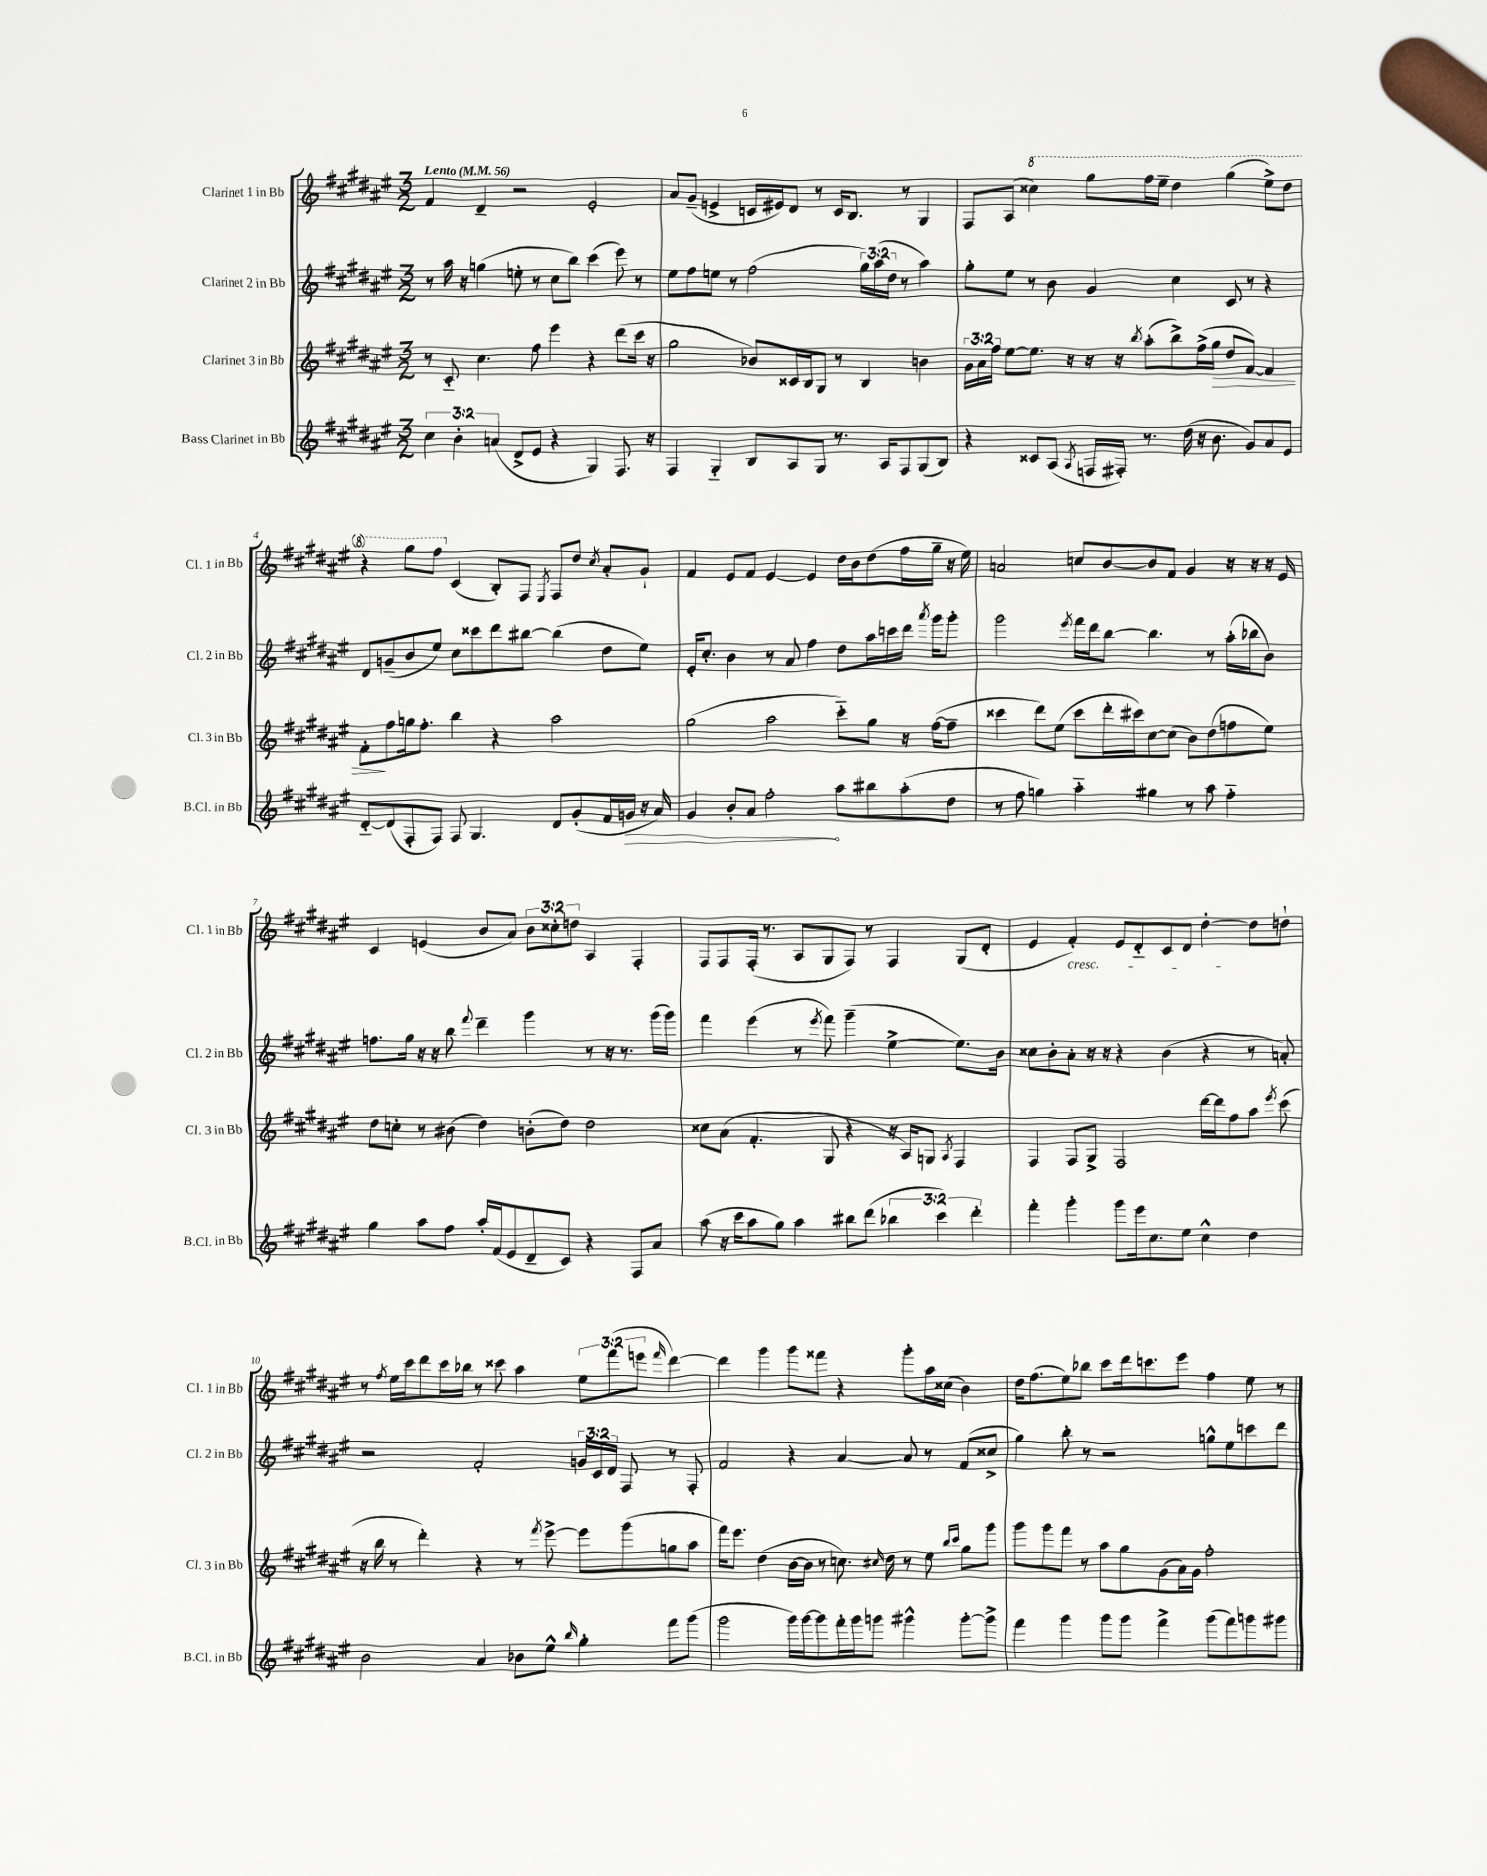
<<
\new StaffGroup <<
\new Staff = "s0" \with { instrumentName = "Clarinet 1 in Bb" shortInstrumentName = "Cl. 1 in Bb" } {
    \clef treble \key fis \major \numericTimeSignature \time 3/2 \override Staff.TupletNumber.text = #tuplet-number::calc-fraction-text \tempo "Lento" 4 = 56
    \autoBeamOff fis'4 dis'4-- r2 eis'2-. |
    ais'8[ gis'8]--( e'4-> c'16[ eis'16) dis'8] r8 c'16[ b8.] r8 gis4 |
    fis8[ ais8]( \ottava #1 cisis'''4) gis'''8[ fis'''16 eis'''16]-- dis'''4 gis'''4( eis'''8[->) dis'''8] |
    r4 gis'''8[ fis'''8] \ottava #0 cis'4( b8[-.) fis8] \acciaccatura { eis8 } fis8[ dis''8] \acciaccatura { cis''8 } ais'8[-. gis'8]-! |
    fis'4 eis'8[ fis'8] eis'4~ eis'4 dis''16[ b'16 dis''8( fis''16 gis''16]-- r16 eis''16) |
    a'2 c''8[ b'8~ b'8 fis'8] gis'4 r16 r16 r16 eis'16 |
    cis'4 e'4( b'8[ ais'8]) \tuplet 3/2 { b'8[ cisis''8-. d''8] } ais4 fis4-. |
    fis8[ fis8 fis16]-.( r8. ais8[ gis8 fis8]) r8 fis4 gis8[( dis'8]-. |
    eis'4 fis'4-.\cresc) eis'8[ dis'8-_ cis'8 dis'8] dis''4~-.\! dis''8[ d''8]-! |
    r8 \acciaccatura { fis''8 } eis''16[ cis'''16 dis'''8 cis'''16 bes''16] r8 cisis'''8 ais''4 \tuplet 3/2 { eis''8[ fis'''8( e'''8] } \grace { fis'''16 } dis'''4~) |
    dis'''4 gis'''4 gis'''8[ fisis'''8] r4 gis'''8[-. ais''16 cisis''16]( b'4) |
    dis''16[ fis''8.( eis''8) bes''8] cis'''8[ dis'''16 c'''8. eis'''8] fis''4 eis''8 r8 \bar "|." |
}
\new Staff = "s1" \with { instrumentName = "Clarinet 2 in Bb" shortInstrumentName = "Cl. 2 in Bb" } {
    \clef treble \key fis \major \numericTimeSignature \time 3/2 \override Staff.TupletNumber.text = #tuplet-number::calc-fraction-text
    \autoBeamOff r8 ais''16 r16 g''4( e''8-. r8 cis''8[ b''8]) cis'''4( eis'''8) r8 |
    eis''8[ fis''8 e''8] r8 fis''2( \tuplet 3/2 { gis''16[) ais''16( dis''16] } r8 ais''4) |
    gis''8[-. eis''8] r8 b'8 gis'4 cis''4 cis'8 r8 r4 |
    dis'8[ g'8--( b'8 eis''8]) cis''8[ cisis'''8 dis'''8 bis''8]~ bis''4( dis''8[ eis''8]) |
    eis'16[-. cis''8.]-. b'4 r8 ais'8 fis''4 dis''8[ ais''16 c'''16 dis'''16] \acciaccatura { ais'''8 } gis'''16[ gis'''8]-. |
    gis'''2 \acciaccatura { eis'''8 } fis'''16[ dis'''16 b''8]~ b''4. r8 ais''16[-.( bes''16 b'8]) |
    f''8.[ gis''16] r16 r16 b''8 \appoggiatura { fis'''8 } dis'''4-- gis'''4 r8 r16 r8. gis'''16[( gis'''16]) |
    fis'''4 eis'''4( r8 \acciaccatura { eis'''8 } fis'''8) gis'''4--( eis''4~-> eis''8.[) b'16] |
    cisis''8[ b'8-. ais'8]-. r16 r16 r4 b'4( r4 r8 a'8-.) |
    r2 fis'2-. \tuplet 3/2 { g'16[ cis'16 dis'16] } fis8 r8 fis8-. |
    fis'2 r4 ais'4~ ais'8 r8 fis'8[( cisis''8]-> |
    gis''4) b''8-. r8 r2 g''8[-^ eis''8 c'''8 dis'''8] \bar "|." |
}
\new Staff = "s2" \with { instrumentName = "Clarinet 3 in Bb" shortInstrumentName = "Cl. 3 in Bb" } {
    \clef treble \key fis \major \numericTimeSignature \time 3/2 \override Staff.TupletNumber.text = #tuplet-number::calc-fraction-text
    \autoBeamOff r8 cis'8-_ cis''4. fis''8 eis'''4 r4 dis'''8[( cis'''16] r16 |
    gis''2 bes'8[) cisis'16 b16 gis8] r8 b4 b'4 |
    \tuplet 3/2 { gis'16[ ais'16 fis''16] } eis''8[~ eis''8.] r16 r16 r16 \acciaccatura { b''8 } ais''8[-.( b''8->) fis''16->( gis''16]\> dis''8[ fis'8]~) fis'4 |
    fis'8[-.\! fis''8 g''16 fis''8.]-. b''4 r4 ais''2 |
    gis''2( ais''2 cis'''8[-_) gis''8] r16 fis''16[~( fis''8]-- |
    cisis'''4 dis'''8[) eis''8]( cisis'''8[ dis'''16-. cis'''16) cis''8~ cis''8]( b'8[) dis''8( f''8 eis''8]) |
    dis''8[ c''8]-. r8 bis'8( dis''4) b'8[-.( dis''8]) dis''2 |
    cisis''8[ ais'8]( fis'4.-. gis8 r4 r16 ais16[) g8] \acciaccatura { ais8 } fis4 |
    fis4 fis8[ gis8]-> fis2 dis'''16[~ dis'''16 fis''8 ais''8] \acciaccatura { eis'''8 } cis'''8( |
    r16 b''16 r8 dis'''4-.) r4 r8 \acciaccatura { fis'''8 } eis'''8~-> eis'''8[ gis'''8( g''8 ais''8] |
    fis'''16[) eis'''8.] dis''4( b'16[~ b'16] r8 c''8.) \grace { cis''16 } dis''16 r8 eis''8 \grace { b''16[ cis'''16] } gis''8[ gis'''8] |
    gis'''8[ gis'''8 fis'''8] r8 ais''8[ gis''8 gis'8( ais'16) gis'16] fis''2-. \bar "|." |
}
\new Staff = "s3" \with { instrumentName = "Bass Clarinet in Bb" shortInstrumentName = "B.Cl. in Bb" } {
    \clef treble \key fis \major \numericTimeSignature \time 3/2 \override Staff.TupletNumber.text = #tuplet-number::calc-fraction-text
    \autoBeamOff \tuplet 3/2 { cis''4 b'4-. a'4( } dis'8[-> eis'8] r4 gis4) fis8. r16 |
    fis4 gis4-_ b8[ ais8 gis8] r8. ais16[ fis8 gis8( b8]) |
    r4 cisis'8[ ais8]( \acciaccatura { ais8 } f16[ fis16]-.) r8. dis''16( r16 b'8. gis'8[) ais'8 eis'8] |
    dis'8[~-_ dis'8( fis8-. fis8]) fis8 gis4. dis'8[ gis'8-.( fis'16 \once \override Hairpin.circled-tip = ##t g'16]\> r16 ais'16) |
    gis'4 b'8[-. ais'8] fis''2-.\! ais''8[ bis''8 ais''8-.( dis''8] |
    r8 fis''8 g''4) ais''4-_ gis''4 r8 ais''8 fis''4-_ |
    gis''4 ais''8[ fis''8] ais''16[-. fis'16( eis'8 dis'8-- cis'8]) r4 fis8[ ais'8] |
    ais''8( r16 cis'''16[ ais''8 gis''8]) ais''4 bis''8[ dis'''8]( \tuplet 3/2 { bes''4 cis'''4) dis'''4-. } |
    fis'''4-. gis'''4-. gis'''8[ eis'''16 cis''8. eis''8] cis''4-^ dis''4 |
    b'2 ais'4 bes'8[ eis''8]-^ \grace { b''16 } gis''4-. fis'''8[ gis'''8]( |
    gis'''2 gis'''16[) gis'''16~ gis'''8 fis'''16-. gis'''16 g'''8] gis'''4-^ gis'''8[~-. gis'''8]-> |
    fis'''4 gis'''4 gis'''8[ gis'''8] fis'''4-> gis'''8[( fis'''8) g'''8 gis'''8] \bar "|." |
}
>>
>>
